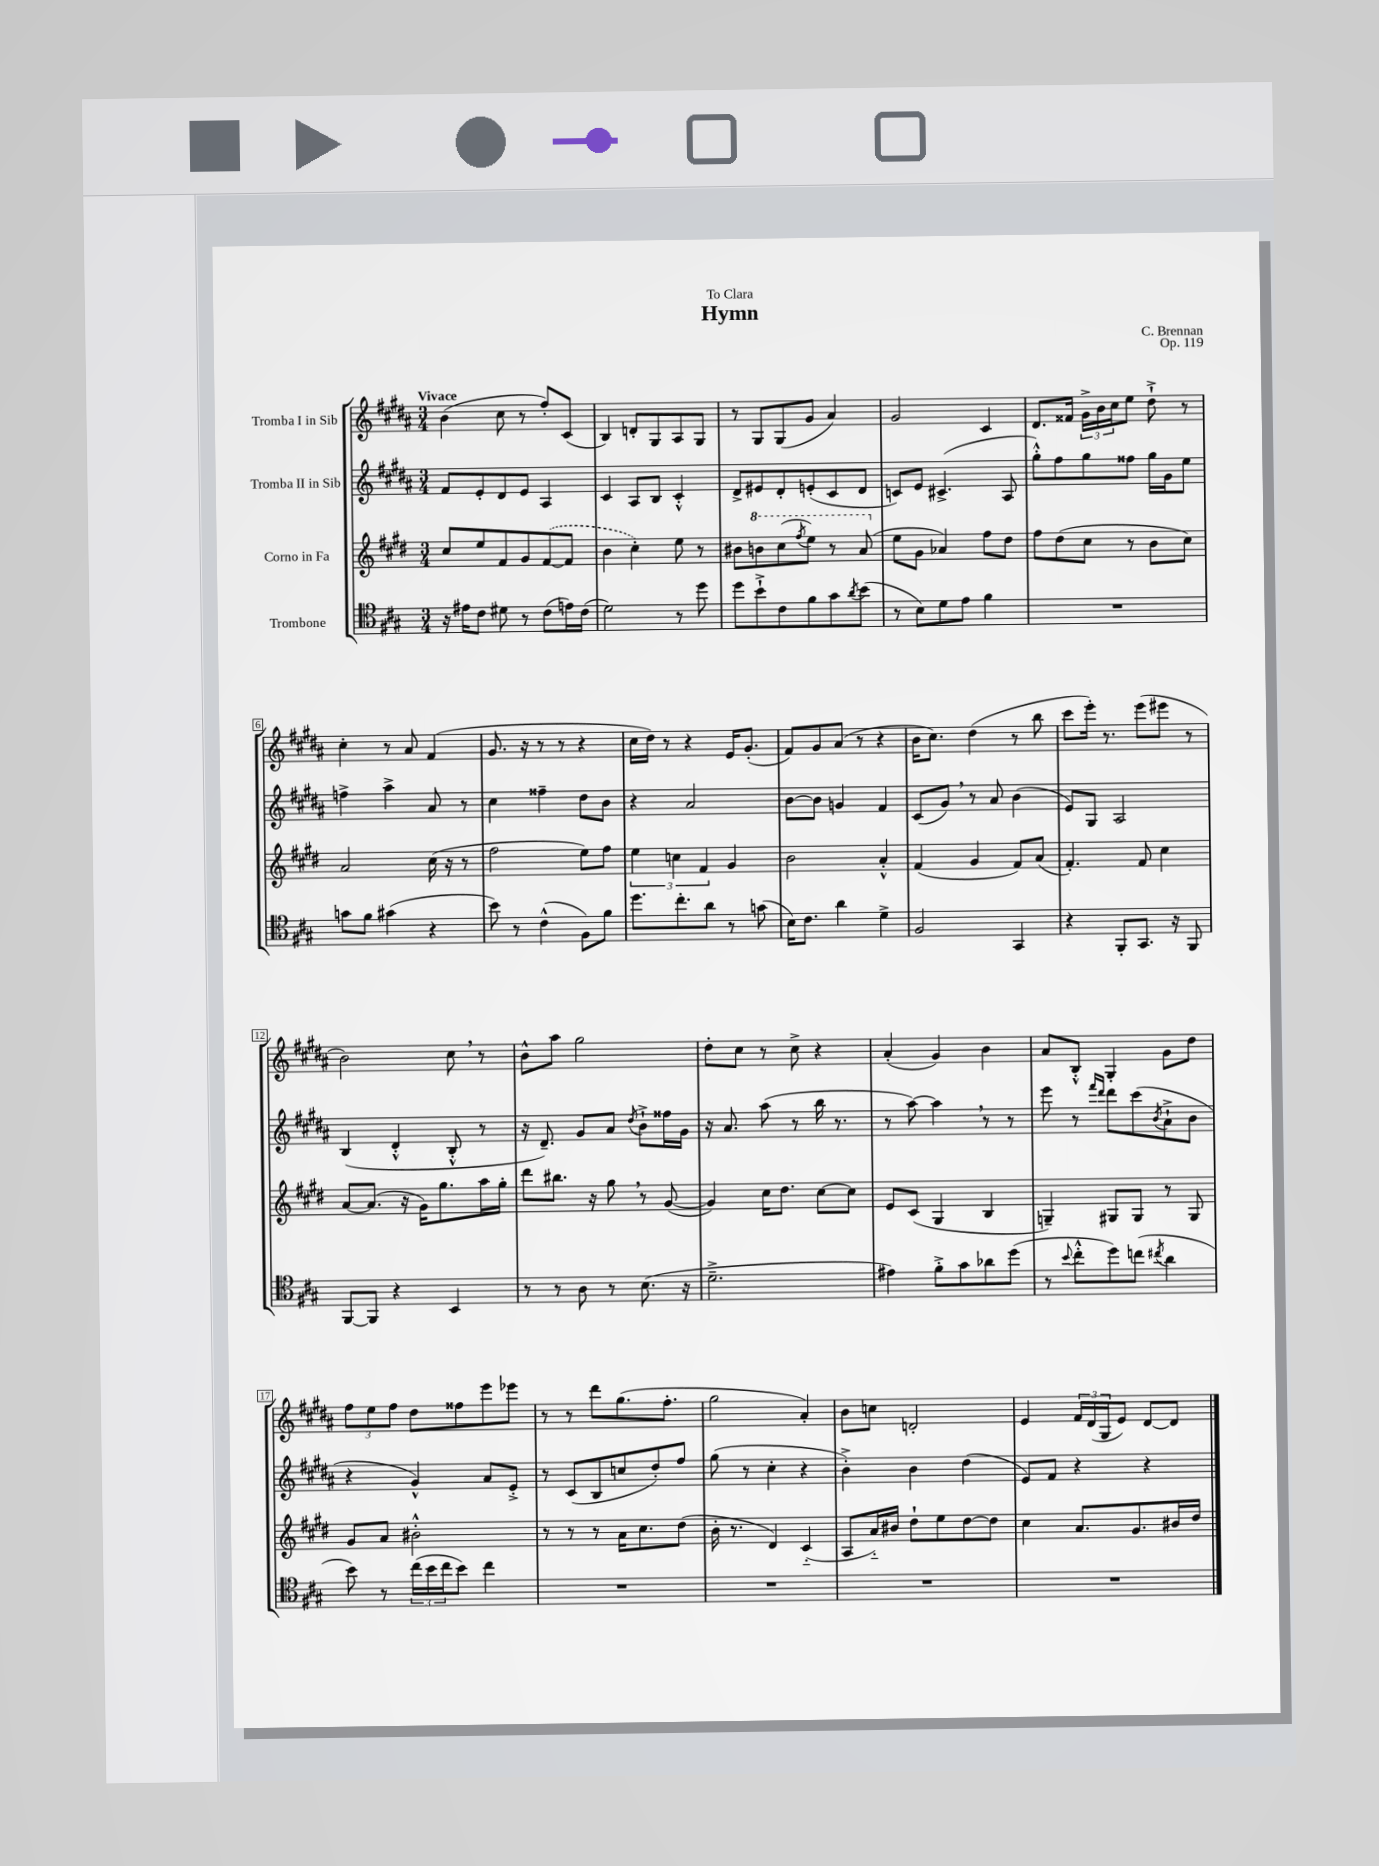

**kern	**kern	**kern	**kern
*staff4	*staff3	*staff2	*staff1
*clefC4	*clefG2	*clefG2	*clefG2
*k[f#c#g#]	*k[f#c#g#d#]	*k[f#c#g#d#a#]	*k[f#c#g#d#a#]
*M3/4	*M3/4	*M3/4	*M3/4
16r	8cc#	8f#	(4b
16e#	.	.	.
8c#	8ee	8e'	.
8d#	8f#	8d#	8cc#
8r	8g#	8e	8r
(8c#	([8f#	4A#	8ff#')
16e)	8f#]	.	(8c#
(16c#	.	.	.
=	=	=	=
2d)	4b	4c#	4B)
.	4cc#')	8A#	8d'
.	.	8B	8G#
8r	8ee	4c#'^^	8A#
8dd	8r	.	8G#
=	=	=	=
8dd	8b#	8d#^	8r
8b`^	8bb	8e#	8G#
8c#	(8ccc#	8d#'	(8G#
.	8qfff#	.	.
8f#	8eee)	(8e'	8g#
8g#	8r	8c#	4a#)
8qa	.	.	.
(8b	(8aa	8d#	.
=	=	=	=
8r	8ee	8c)	2g#
8B)	8g#	8e	.
8d	4a-)	(4.c#^	.
8e	.	.	.
4f#	8ff#	.	4c#
.	8dd#	8A#	.
=	=	=	=
2.r	8ff#	8gg#'^^)	8.d#
.	(8dd#	8ff#	.
.	.	.	16f##
.	8cc#	8gg#	24g#^
.	.	.	24b
.	.	.	24cc#
.	8r	8ff##	8ee
.	8b	16gg#	8dd#`^
.	.	16g#	.
.	8cc#)	8ee	8r
=	=	=	=
8g	2a	4ff^	4cc#'
8f#	.	.	.
(4g#	.	4aa#^	8r
.	.	.	8a#
4r	(16cc#	8a#	(4f#
.	16r	.	.
.	8r	8r	.
=	=	=	=
8b)	2ff#	4cc#	8.g#
8r	.	.	.
.	.	.	16r
(4c#^^	.	4ff##~	8r
.	.	.	8r
8F#)	8ee)	8dd#	4r
8f#	8ff#	8b	.
=	=	=	=
8.dd	6ee	4r	16cc#
.	.	.	16dd#)
.	.	.	8r
.	6cc	.	.
8.cc#'	.	.	.
.	.	2a#	4r
.	6f#	.	.
8a	.	.	.
8r	4g#	.	16e
.	.	.	(8.g#'
(8g	.	.	.
=	=	=	=
16B)	2b	[8b	8f#)
8.c#	.	.	.
.	.	8b]	8g#
4a	.	4g	(8a#
.	.	.	8r
4d^	4a'^^	4f#	4r
=	=	=	=
2F#	(4f#	(8c#	16b
.	.	.	8.cc#)
.	.	8g#)	.
.	4g#	8r	(4dd#
.	.	8a#	.
4GG#	8f#)	(4b	8r
.	(8a	.	8bb
=	=	=	=
4r	4.f#')	8e)	8ccc#
.	.	8G#	16eee')
.	.	.	8.r
8FF#'	.	2A#	.
8.GG#	8f#	.	(8eee
.	4cc#	.	8eee#
16r	.	.	.
8FF#	.	.	8r
=	=	=	=
[8FF#	[8a	(4B	2b)
8FF#]	(8.a]	.	.
4r	.	4d#'^^	.
.	16r	.	.
.	16g#)	.	.
.	8.gg#	.	.
4BB	.	8B'^^	8cc#
.	16aa	8r	8r
.	16gg#'	.	.
=	=	=	=
8r	8ddd#	16r	8b^^
.	.	8.d#~)	.
8r	8.bb#	.	8aa#
8A	.	8g#	2gg#
.	16r	.	.
8r	8gg#	8a#	.
.	.	8qdd#	.
(8.B	8r	8b`^	.
.	([8g#	16ff##	.
16r	.	16g#	.
=	=	=	=
2.d~^	4g#])	16r	8dd#'
.	.	8.a#	.
.	.	.	8cc#
.	16cc#	(8aa#	8r
.	8.dd#	.	.
.	.	8r	8cc#^
.	[8cc#	16bb	4r
.	.	8.r	.
.	8cc#]	.	.
=	=	=	=
4e#)	8e	8r	(4a#'
.	(8c#	[8aa#)	.
8f#'^	4G#	4aa#]	4g#)
8g#	.	.	.
8a-	4B	8r	4b
(8dd	.	8r	.
=	=	=	=
8r	4G~)	8eee	8a#
8qqb	.	.	.
8cc#'^^	.	8r	8B'^^
.	.	16qqfff#	.
.	.	16qqddd#	.
8dd)	8G#	8ddd#	4G#'
(8cc	8G#	(8ccc#	.
8qcc#	.	8qb	.
4a	8r	8a#`^	8g#
.	8G#	8b	8dd#
=	=	=	=
8b)	8g#	4r	12ff#
.	.	.	12ee
8r	8a	.	.
.	.	.	12ff#
(24cc#	2b#'^^	4g#^^)	8dd#
24b	.	.	.
24cc#	.	.	.
8b)	.	.	8ff##
4cc#	.	8a#	8eee
.	.	8e'^	8eee-
=	=	=	=
2.r	8r	8r	8r
.	8r	(8c#	8r
.	8r	8B	8ddd#
.	16a	8cc	(8.gg#
.	8.cc#	.	.
.	.	8dd#')	.
.	.	.	8.ff#'
.	(8dd#	8ff#	.
=	=	=	=
2.r	16b'	(8gg#	2gg#
.	8.r	.	.
.	.	8r	.
.	4d#)	4cc#'	.
.	(4c#'~	4r	4a#')
=	=	=	=
2.r	8A	4b'^)	8b
.	16a'~)	.	8cc
.	16b#	.	.
.	8dd#`	4b	2d'
.	8ee	.	.
.	[8dd#	(4dd#	.
.	8dd#]	.	.
=	=	=	=
2.r	4cc#	8e)	4e
.	.	8f#	.
.	8.a	4r	24f#
.	.	.	(24d#
.	.	.	24G#
.	.	.	8e)
.	8.g#	.	.
.	.	4r	[8d#
.	16b#	.	8d#]
.	16dd#	.	.
==	==	==	==
*-	*-	*-	*-
